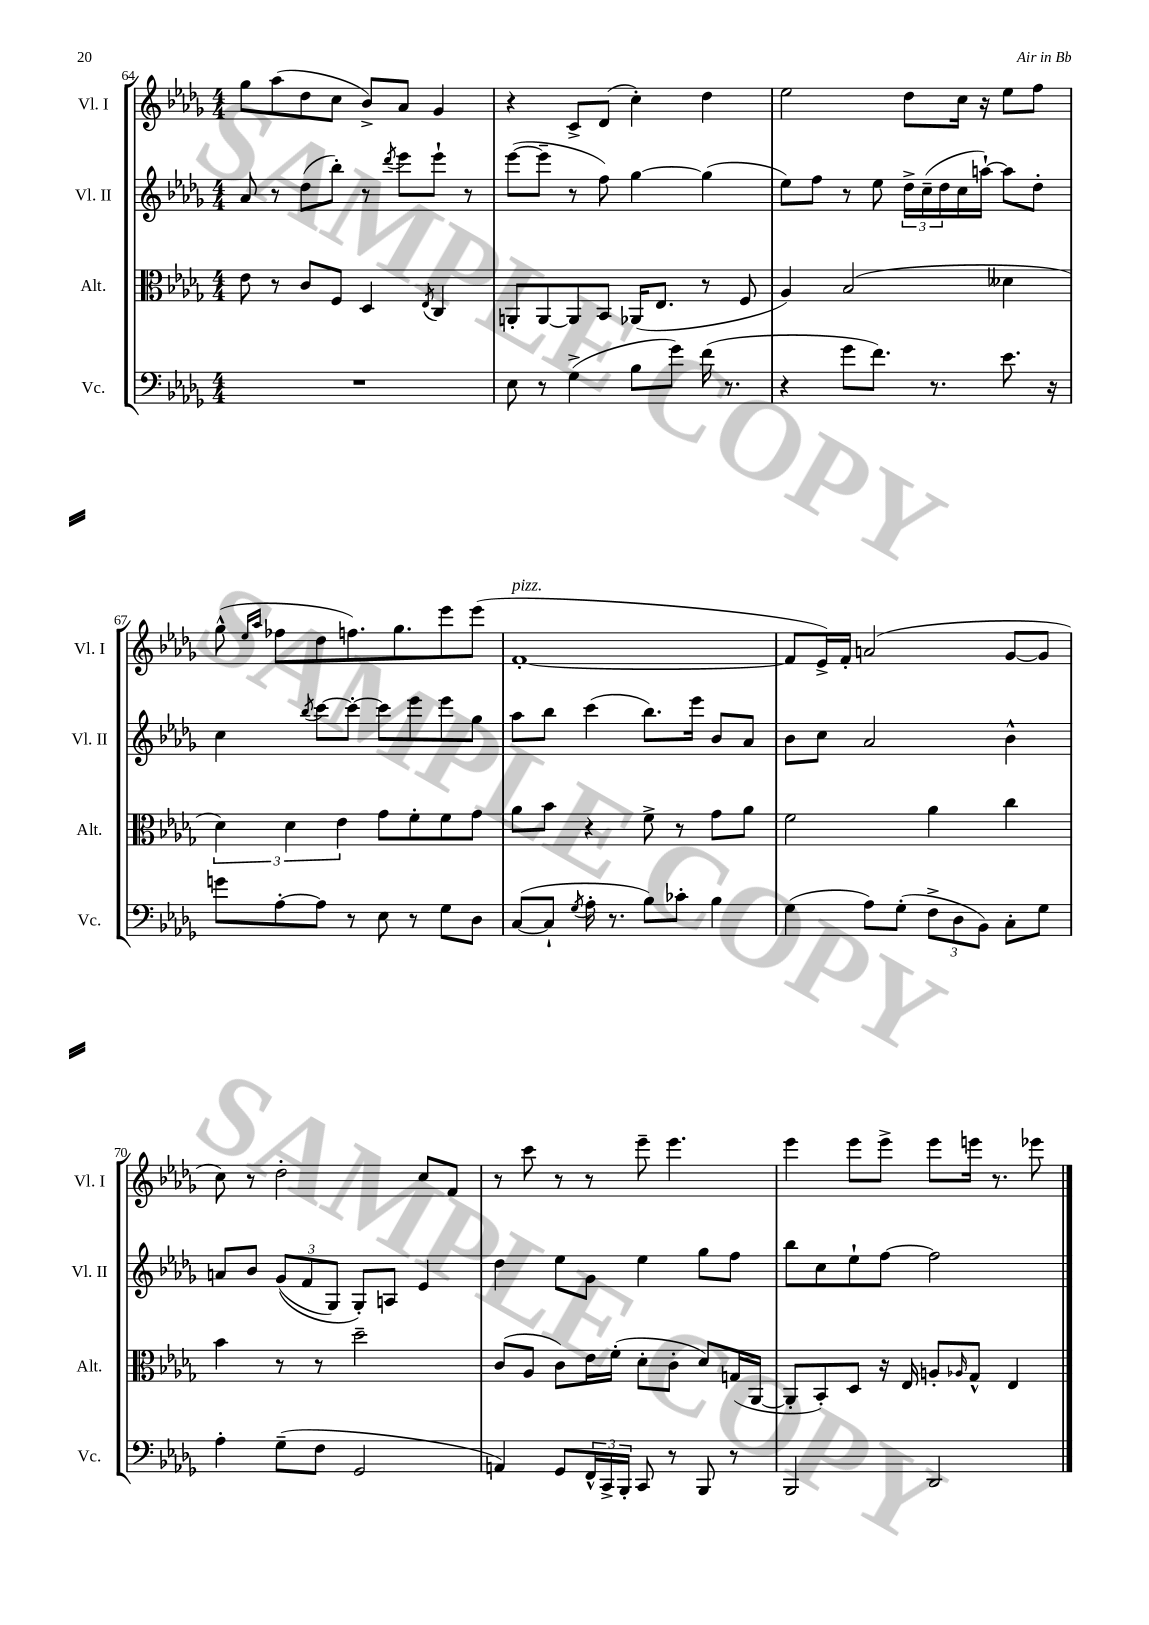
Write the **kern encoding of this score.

**kern	**kern	**kern	**kern
*staff4	*staff3	*staff2	*staff1
*clefF4	*clefC3	*clefG2	*clefG2
*k[b-e-a-d-g-]	*k[b-e-a-d-g-]	*k[b-e-a-d-g-]	*k[b-e-a-d-g-]
*M4/4	*M4/4	*M4/4	*M4/4
1r	8e-\	8a-/	8gg-\L
.	8r	8r	(8aa-\
.	8c/L	(8dd-\L	8dd-\
.	8F/J	8bb-'\J)	8cc\J
.	4D-/	8r	8b-^/L)
.	.	8qddd-/	.
.	.	8eee-\L	8a-/J
.	8qE-/	.	.
.	4C/	8eee-`\J	4g-/
.	.	8r	.
=	=	=	=
8E-\	8AA'/L	([8eee-\L	4r
8r	[8AA/	8eee-~\]J	.
(4G-^\	8AA/]	8r	8c^/L
.	8BB-/J	8ff\)	(8d-/J
8B-\L	(16AA-/LK	[4gg-\	4cc'\)
.	8.E-/J	.	.
8g-\J)	.	.	.
(16f\	8r	(4gg-\]	4dd-\
8.r	.	.	.
.	8F/	.	.
=	=	=	=
4r	4A-/)	8ee-\L)	2ee-\
.	.	8ff\J	.
8g-\L	(2B-/	8r	.
8.f\J)	.	8ee-\	.
.	.	24dd-^\LL	8dd-\L
.	.	(24cc~\	.
8.r	.	.	.
.	.	24dd-\	.
.	.	16cc\	16cc\Jk
.	.	[16aa`\JJ)	16r
8.e-\	4d--\	8aa\]L	8ee-\L
.	.	8dd-'\J	8ff\J
16r	.	.	.
=	=	=	=
8g\L	6d-\)	4cc\	(8gg-^^\
.	.	.	16qqee-/LL
.	.	.	16qqaa-/JJ
[8A-'\	.	.	8ff-\L
.	6d-\	.	.
.	.	8qbb-/	.
8A-\]J	.	[8ccc\L	8dd-\
.	6e-\	.	.
8r	.	8ccc'\_J	8.ff\)
8E-\	8g-\L	8ccc\]L	.
.	.	.	8.gg-\
8r	8f'\	8eee-\	.
8G-\L	8f\	8eee-\	8eee-\
8D-\J	8g-\J	8gg-\J	(8eee-\J
=	=	=	=
([8C/L	8a-\L	8aa-\L	[1f'
8C`/]J	8b-\J	8bb-\J	.
8qG-/	.	.	.
16A-'\	4r	(4ccc\	.
8.r	.	.	.
8B-\L)	8f^\	8.bb-\L)	.
8c-'\J	8r	.	.
.	.	16eee-\Jk	.
4B-\	8g-\L	8b-/L	.
.	8a-\J	8a-/J	.
=	=	=	=
(4G-\	2f\	8b-\L	8f/]L
.	.	8cc\J	16e-^/L)
.	.	.	16f'/JJ
8A-\L)	.	2a-/	(2a/
(8G-'\J	.	.	.
12F^\L	4a-\	.	.
12D-\	.	.	.
12BB-\J)	.	.	.
8C'\L	4cc\	4b-^^\	[8g-/L
8G-\J	.	.	8g-/]J
=	=	=	=
4A-'\	4b-\	8a/L	8cc\)
.	.	8b-/J	8r
(8G-~\L	8r	&((12g-/L	2dd-'\
.	.	12f/	.
8F\J	8r	.	.
.	.	12G-/J)	.
2GG-/	2dd-~\	8G-'/L&)	.
.	.	8A/J	.
.	.	4e-/	8cc/L
.	.	.	8f/J
=	=	=	=
4AA/)	(8c/L	4dd-\	8r
.	8A-/J	.	8ccc\
8GG-/L	8c\L)	8ee-\L	8r
24FF^^/L	16e-\L	8g-\J	8r
24CC^/	.	.	.
.	(16f'\JJ	.	.
24BBB-'/JJ	.	.	.
8CC/	8d-'\L	4ee-\	8eee-~\
8r	8c'\J	.	4.eee-\
8BBB-/	8d-/L)	8gg-\L	.
8r	(16G/L	8ff\J	.
.	[16AA-/JJ	.	.
=	=	=	=
2BBB-/	8AA-'/]L	8bb-\L	4eee-\
.	8BB-'/)	8cc\	.
.	8D-/J	8ee-`\	8eee-\L
.	16r	[8ff\J	8eee-^\J
.	16E-/	.	.
2DD-/	8A'/L	2ff\]	8eee-\L
.	16qqA-/	.	.
.	8G-^^/J	.	16eee\Jk
.	.	.	8.r
.	4E-/	.	.
.	.	.	8eee-\
==	==	==	==
*-	*-	*-	*-
